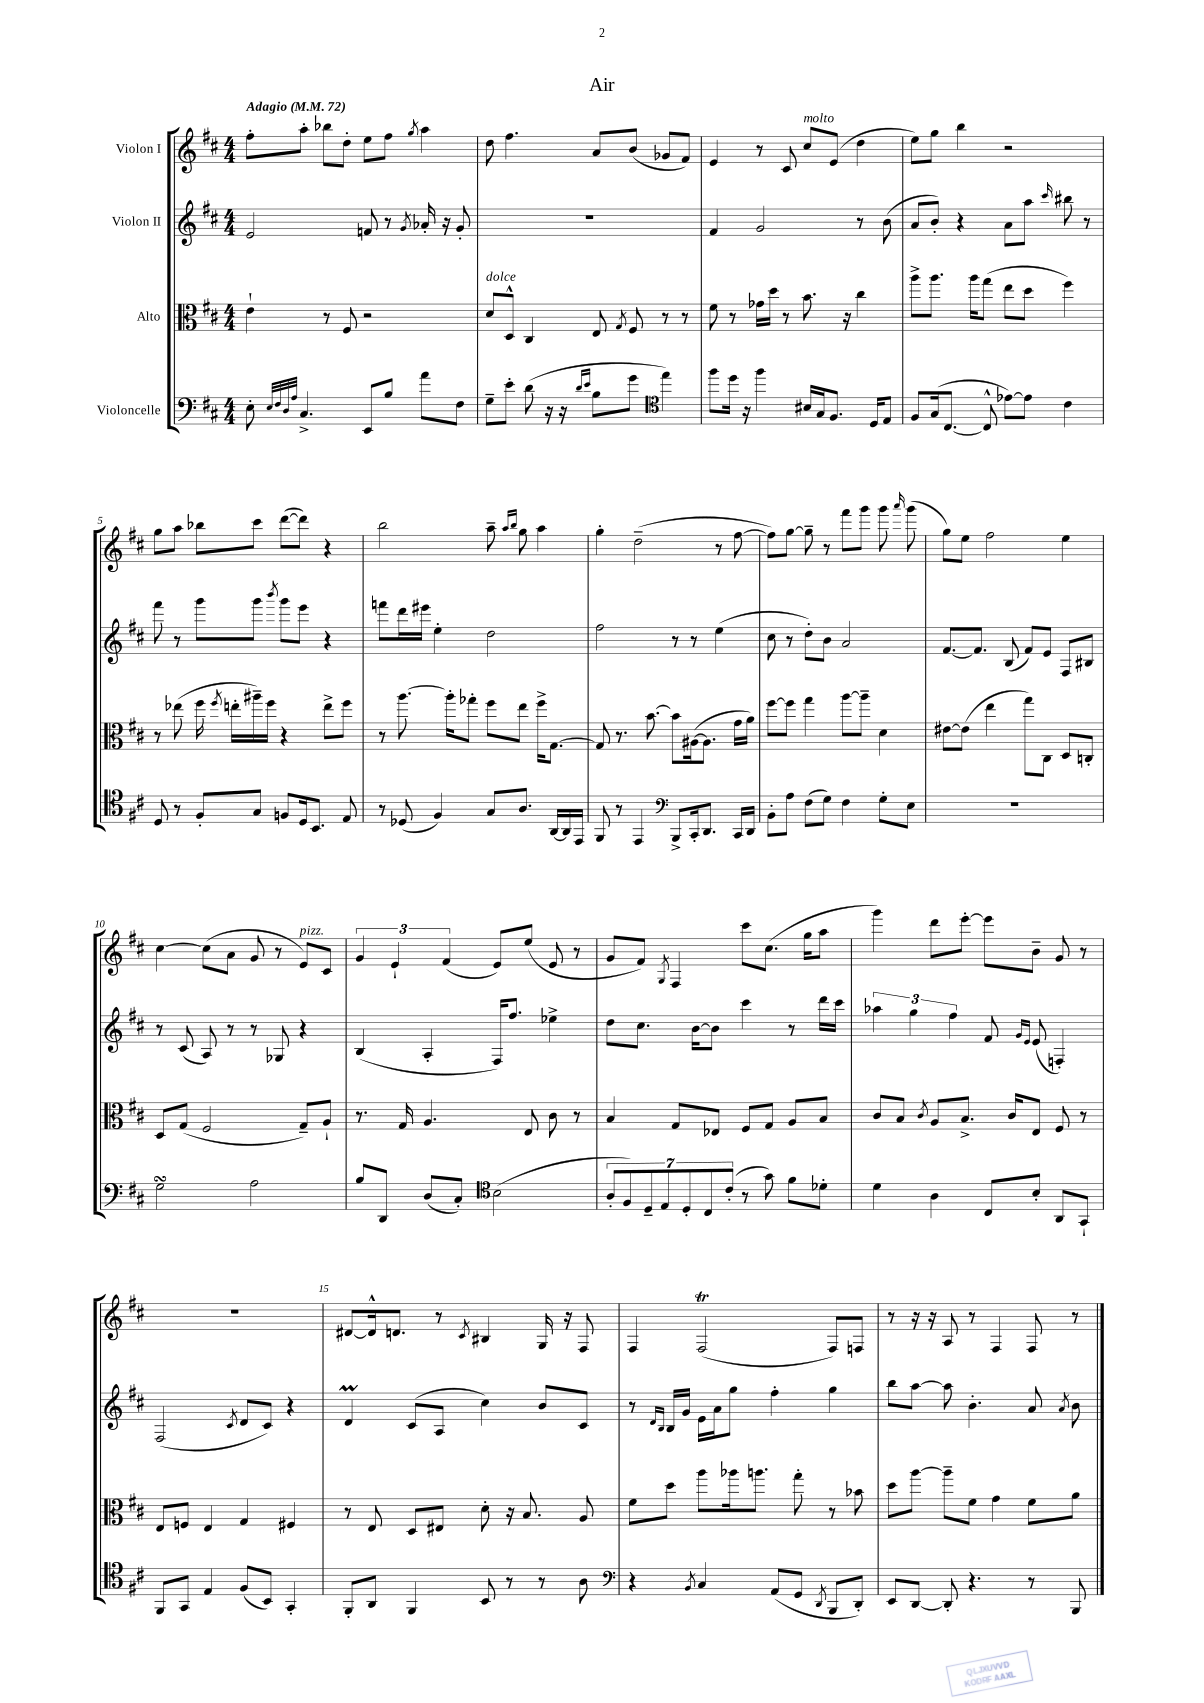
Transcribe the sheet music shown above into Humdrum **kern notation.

**kern	**kern	**kern	**kern
*staff4	*staff3	*staff2	*staff1
*clefF4	*clefC3	*clefG2	*clefG2
*k[f#c#]	*k[f#c#]	*k[f#c#]	*k[f#c#]
*M4/4	*M4/4	*M4/4	*M4/4
*MM72	*MM72	*MM72	*MM72
8E'	4e`	2e	8ff#'
32qqE	.	.	.
32qqF#	.	.	.
32qqD	.	.	.
32qqA	.	.	.
4.C#^	.	.	8aa'
.	8r	.	8bb-
.	8F#	.	8dd'
8EE	2r	8f	8ee
8B	.	8r	8ff#
.	.	8qg	8qgg
8a	.	16a-'	4aa
.	.	16r	.
8F#	.	8g'	.
=	=	=	=
8G~	8d	1r	8dd
8e'	8D^^	.	4.ff#
(8d	4C#	.	.
16r	.	.	.
16r	.	.	.
16qqd	.	.	.
16qqe	.	.	.
8B	8E	.	8a
.	8qG	.	.
8g	8F#	.	(8b
*clefC4	*	*	*
4ee)	8r	.	8g-
.	8r	.	8f#)
=	=	=	=
8ff#	8f#	4f#	4e
16dd	8r	.	.
16r	.	.	.
4ff#	16g-	2g	8r
.	16dd	.	.
.	8r	.	8c#
16B#	8.b	.	8cc#
16G	.	.	.
8.F#	.	.	(8e
.	16r	.	.
.	4cc#	8r	4dd
16D	.	.	.
8E	.	(8b	.
=	=	=	=
8F#	8aa^	8a	8ee)
(16G	8.aa	8b')	8gg
[8.C#	.	.	.
.	.	4r	4bb
.	16aa	.	.
8C#^^]	(8gg	.	.
[8e-)	8ee	8a	2r
8e-]	8dd	8aa	.
.	.	16qqccc#	.
4c#	4ff#)	8bb#	.
.	.	8r	.
=	=	=	=
8D	8r	8fff#	8gg
8r	(8ee-	8r	8aa
8F#'	16ff#	8ggg	8bb-
.	8qff#	.	.
.	16ee'	.	.
8G	16aa#~)	8ggg	8ccc#
.	16ff#	.	.
.	.	8qbbb	.
8F	4r	8ggg	([8ddd
16D	.	8eee	8ddd])
8.BB	.	.	.
.	8ee^	4r	4r
8E	8ff#	.	.
=	=	=	=
8r	8r	8fff	2bb
(8D-	[8.aa	16ddd	.
.	.	16eee#	.
4F#)	.	4ee'	.
.	16aa']	.	.
.	8gg-'	.	.
8G	8ff#	2dd	8aa~
.	.	.	16qqaa
.	.	.	16qqbb
8.A	8ee	.	8gg
.	16ff#^	.	4aa
[16AA	[8.G	.	.
16AA]	.	.	.
16EE	.	.	.
=	=	=	=
8FF#	8G]	2ff#	4gg'
8r	8.r	.	.
4EE	.	.	(2dd~
.	[8.b	.	.
*clefF4	*	*	*
8BBB^	8b]	8r	.
16CC#'	([16A#	8r	.
8.DD	8.A#]	.	.
.	.	(4ee	8r
16CC#	16g	.	[8ff#
16DD	16a)	.	.
=	=	=	=
8BB'	[8ff#	8cc#	8ff#])
8A	8ff#]	8r	[8gg
(8F#	4gg	8dd')	8gg~]
8G)	.	8b	8r
4F#	[8aa	2a	8fff#
.	8aa~]	.	8ggg
8G'	4d	.	8ggg
.	.	.	16qqaaa
8E	.	.	(8ggg
=	=	=	=
1r	[8e#	[8.f#	8gg)
.	(8e#]	.	8ee
.	.	8.f#]	.
.	4ee	.	2ff#
.	.	(8B	.
.	8gg)	8f#)	.
.	8C#	8e	.
.	8D	8F#	4ee
.	8C'	8B#	.
=	=	=	=
2G	8D	8r	[4cc#
.	(8G	(8c#	.
.	2F#	8A)	(8cc#]
.	.	8r	8a
2A	.	8r	8g
.	.	8G-	8r
.	8G~)	4r	8e)
.	8A`	.	8c#
=	=	=	=
8B	8.r	(4B	6g
8DD	.	.	.
.	.	.	6e`
.	16G	.	.
(8D	4.A	4A'	.
.	.	.	(6f#
8C#')	.	.	.
*clefC4	*	*	*
(2B	.	16F#)	8e)
.	.	8.ff#	.
.	8E	.	(8ee
.	8c#	4ee-^	8e
.	8r	.	8r
=	=	=	=
14A'	4B	8dd	8g
14F#)	.	.	.
.	.	8.cc#	8f#)
14D~	.	.	.
14E	.	.	.
.	.	.	8qG
.	8G	.	4F#
14D'	.	.	.
.	.	[16b	.
14C#	.	.	.
.	8E-	8b]	.
(14c#'	.	.	.
8r	8F#	4ccc#	8ccc#
8g)	8G	.	(8.cc#
8f#	8A	8r	.
.	.	.	16gg
8d-'	8B	16ddd	8aa
.	.	16ccc#	.
=	=	=	=
4d	8c#	6aa-	4ggg)
.	8B	.	.
.	.	6gg	.
.	8qc#	.	.
4A	8A	.	8ddd
.	.	6ff#	.
.	8.B^	.	[8eee'
8C#	.	8f#	8eee]
.	16c#	.	.
.	.	16qqg	.
.	.	16qqe	.
8B'	8E	(8e	8b~
8AA	8F#	4F')	8g
8GG`	8r	.	8r
=	=	=	=
8FF#	8E	(2F#	1r
8GG	8F	.	.
4E	4E	.	.
.	.	8qc#	.
(8F#	4G	8d	.
8BB)	.	8c#)	.
4GG'	4F#	4r	.
=	=	=	=
8FF#'	8r	4d	[8d#
8AA	8E	.	16d#^^]
.	.	.	8.d
4FF#	8D	(8c#	.
.	8E#	8A	8r
.	.	.	8qc#
8BB	8d'	4cc#)	4B#
8r	16r	.	.
.	8.B	.	.
8r	.	8b	16G
.	.	.	16r
8A	8A	8c#	8F#
=	=	=	=
*clefF4	*	*	*
4r	8f#	8r	4F#
.	.	16qqd	.
.	.	16qqB	.
.	8dd	16B	.
.	.	16g	.
8qBB	.	.	.
4C#	8aa	16e	(2F#
.	.	16a	.
.	16aa-	8gg	.
.	8.aa	.	.
(8AA	.	4ff#'	.
8GG	8gg'	.	.
8qDD	.	.	.
8BBB	8r	4gg	8F#)
8DD')	8b-	.	8F
=	=	=	=
8EE	8dd	8bb	8r
[8DD	[8aa	[8aa	16r
.	.	.	16r
8DD']	8aa~]	8aa]	8A
4.r	8f#	4.b'	8r
.	4g	.	4F#
8r	8f#	8a	8F#
.	.	8qa	.
8BBB	8a	8b	8r
==	==	==	==
*-	*-	*-	*-
